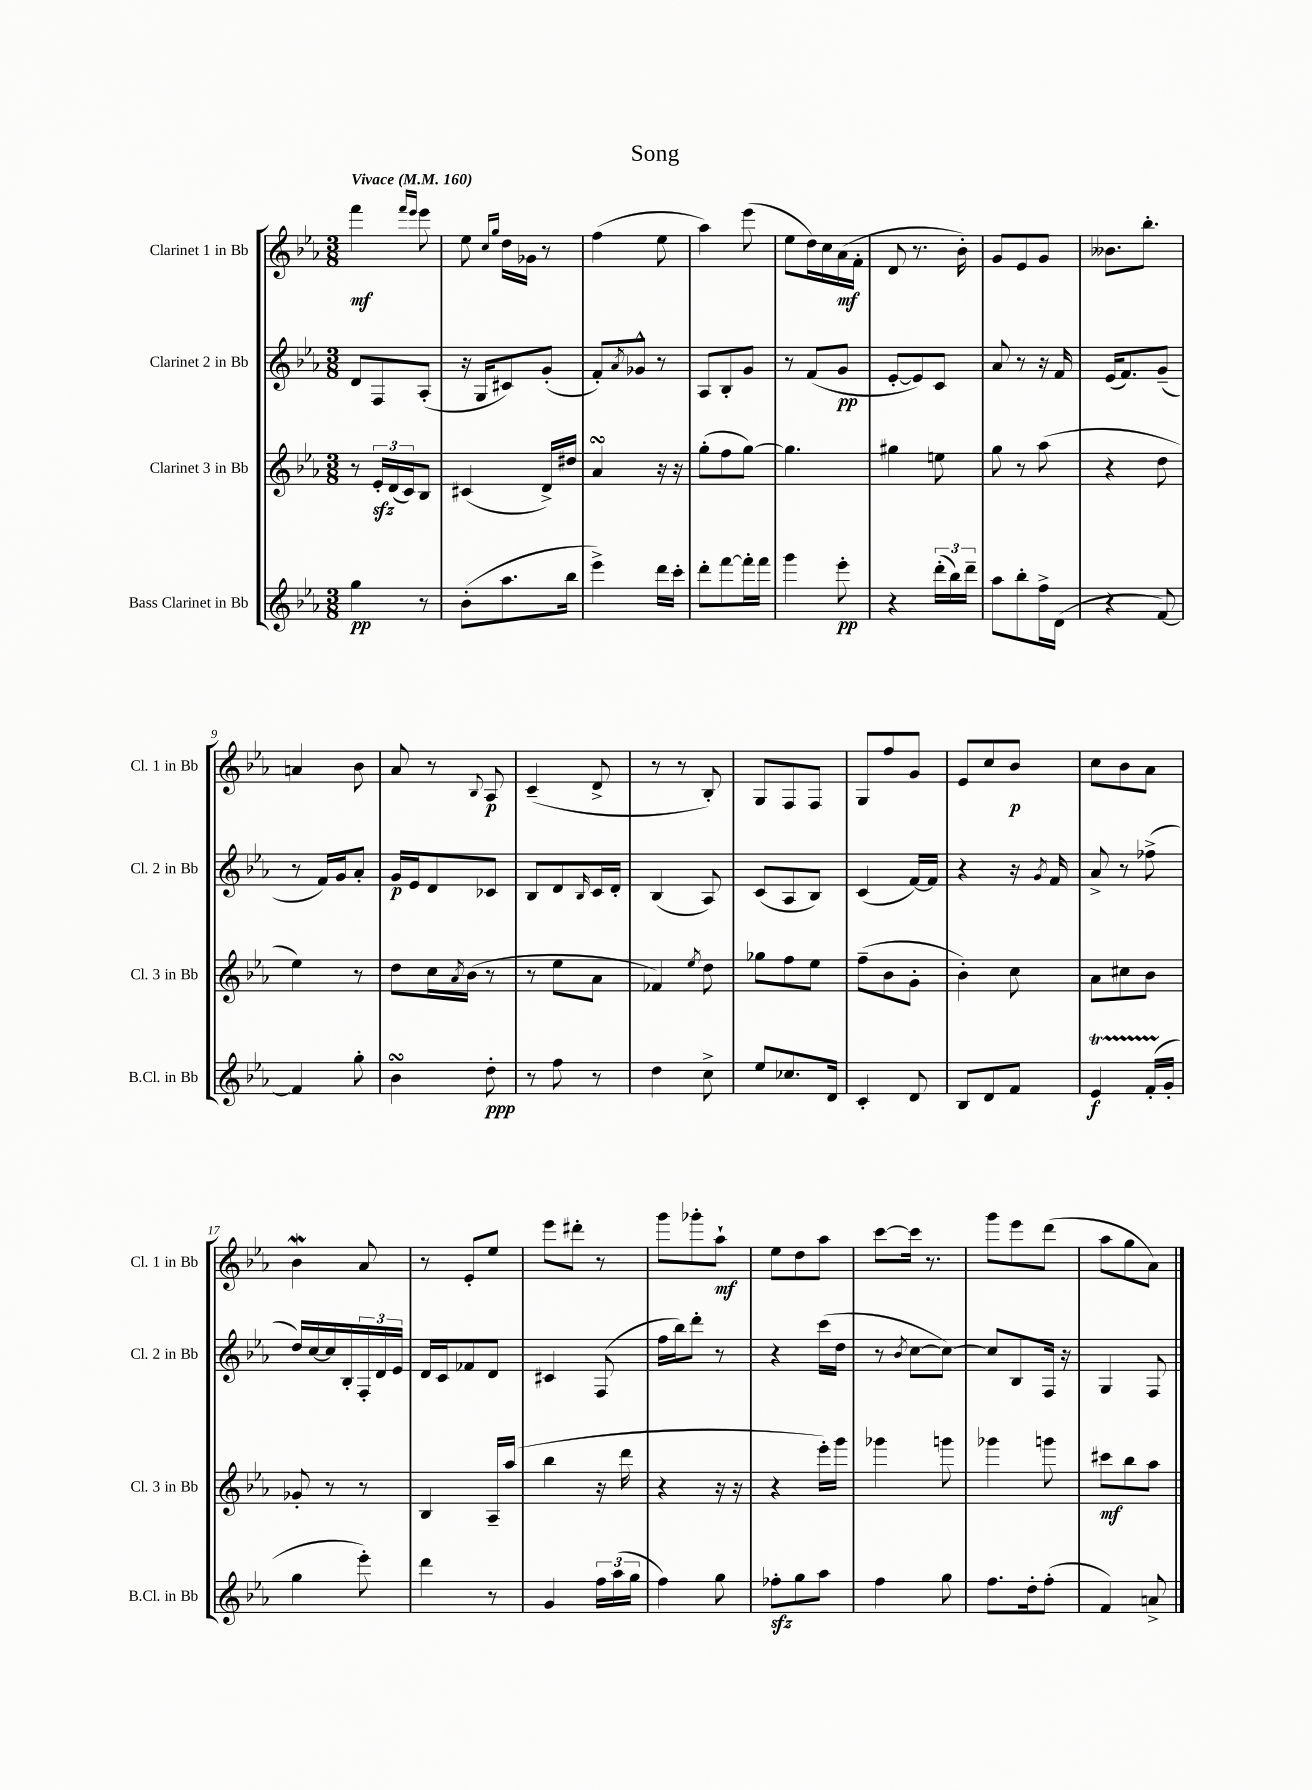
\header { title = "Song" }
<<
\new StaffGroup <<
\new Staff = "s0" \with { instrumentName = "Clarinet 1 in Bb" shortInstrumentName = "Cl. 1 in Bb" } {
    \clef treble \key ees \major \numericTimeSignature \time 3/8 \tempo "Vivace" 4 = 160
    f'''4\mf \grace { f'''16 ees'''16 } ees'''8 |
    ees''8 \grace { c''16 g''16 } d''16 ges'16 r8 |
    f''4( ees''8 |
    aes''4) ees'''8( |
    ees''8 d''16) c''16 aes'16\mf( f'16-. |
    d'8 r8. bes'16-.) |
    g'8 ees'8 g'8 |
    beses'8. bes''8.-. |
    a'4 bes'8 |
    aes'8 r8 \appoggiatura { bes8 } aes8\p |
    c'4--( d'8-> |
    r8 r8 bes8-.) |
    g8 f8 f8 |
    g8 f''8 g'8 |
    ees'8 c''8 bes'8\p |
    c''8 bes'8 aes'8 |
    bes'4\mordent aes'8 |
    r8 ees'8-. ees''8 |
    ees'''8 dis'''8-. r8 |
    g'''8 ges'''8-. aes''8-!\mf |
    ees''8 d''8 aes''8 |
    c'''8~ c'''16 r8. |
    g'''8 ees'''8 d'''8( |
    aes''8 g''8 aes'8) \bar "|." |
}
\new Staff = "s1" \with { instrumentName = "Clarinet 2 in Bb" shortInstrumentName = "Cl. 2 in Bb" } {
    \clef treble \key ees \major \numericTimeSignature \time 3/8
    d'8 f8 aes8-.( |
    r16 g16 cis'8) g'8-.( |
    f'8-.) \acciaccatura { aes'8 } ges'8-^ r8 |
    aes8 bes8-. g'8 |
    r8 f'8( g'8\pp |
    ees'8~-. ees'8) c'8 |
    aes'8 r8 r16 f'16 |
    ees'16( f'8.) g'8--( |
    r8 f'16) g'16 aes'8-. |
    g'16\p ees'16 d'8 ces'8 |
    bes8 d'8 \grace { bes16 } c'16 d'16-. |
    bes4( aes8) |
    c'8( aes8 bes8) |
    c'4( f'16~) f'16 |
    r4 r16 \acciaccatura { g'8 } f'16 |
    aes'8-> r8 fes''8->( |
    d''16) c''16~ c''16 bes16-. \tuplet 3/2 { f16-. d'16 ees'16 } |
    d'16 c'16 fes'8 d'8 |
    cis'4 f8( |
    f''16 bes''16) d'''8-. r8 |
    r4 c'''16( d''16 |
    r8 \acciaccatura { bes'8 } c''8~ c''8~) |
    c''8 bes8 f16 r16 |
    g4 f8 \bar "|." |
}
\new Staff = "s2" \with { instrumentName = "Clarinet 3 in Bb" shortInstrumentName = "Cl. 3 in Bb" } {
    \clef treble \key ees \major \numericTimeSignature \time 3/8
    r8 \tuplet 3/2 { ees'16-.\sfz d'16( c'16) } bes8 |
    cis'4( d'16->) dis''16 |
    aes'4\turn r16 r16 |
    g''8-.( f''8 g''8~) |
    g''4. |
    gis''4 e''8 |
    g''8 r8 aes''8( |
    r4 d''8 |
    ees''4) r8 |
    d''8 c''16 \acciaccatura { aes'8 } bes'16( r8 |
    r8 ees''8 aes'8 |
    fes'4) \acciaccatura { ees''8 } d''8 |
    ges''8 f''8 ees''8 |
    f''8--( bes'8 g'8-. |
    bes'4-.) c''8 |
    aes'8 cis''8 bes'8 |
    ges'8-. r8 r8 |
    bes4 aes16-- aes''16( |
    bes''4 r16 d'''16 |
    r4 r16 r16 |
    r4 ees'''16-.) g'''16 |
    ges'''4 g'''8 |
    ges'''4 g'''8 |
    cis'''8\mf bes''8 aes''8 \bar "|." |
}
\new Staff = "s3" \with { instrumentName = "Bass Clarinet in Bb" shortInstrumentName = "B.Cl. in Bb" } {
    \clef treble \key ees \major \numericTimeSignature \time 3/8
    g''4\pp r8 |
    bes'8-.( aes''8. bes''16 |
    ees'''4->) d'''16 c'''16-. |
    d'''8-. f'''8~ f'''16-. f'''16 |
    g'''4 ees'''8-.\pp |
    r4 \tuplet 3/2 { d'''16-.( bes''16) d'''16-- } |
    aes''8 bes''8-. f''16-> d'16( |
    r4 f'8~) |
    f'4 g''8-. |
    bes'4\turn d''8-.\ppp |
    r8 f''8 r8 |
    d''4 c''8-> |
    ees''8 ces''8. d'16 |
    c'4-. d'8 |
    bes8 d'8 f'8 |
    ees'4\startTrillSpan\f f'16-.( g'16-.\stopTrillSpan |
    g''4 ees'''8-.) |
    d'''4 r8 |
    g'4 \tuplet 3/2 { f''16 aes''16( g''16 } |
    f''4) g''8 |
    fes''8-.\sfz g''8 aes''8 |
    f''4 g''8 |
    f''8. d''16-. f''8-.( |
    f'4) a'8-> \bar "|." |
}
>>
>>
